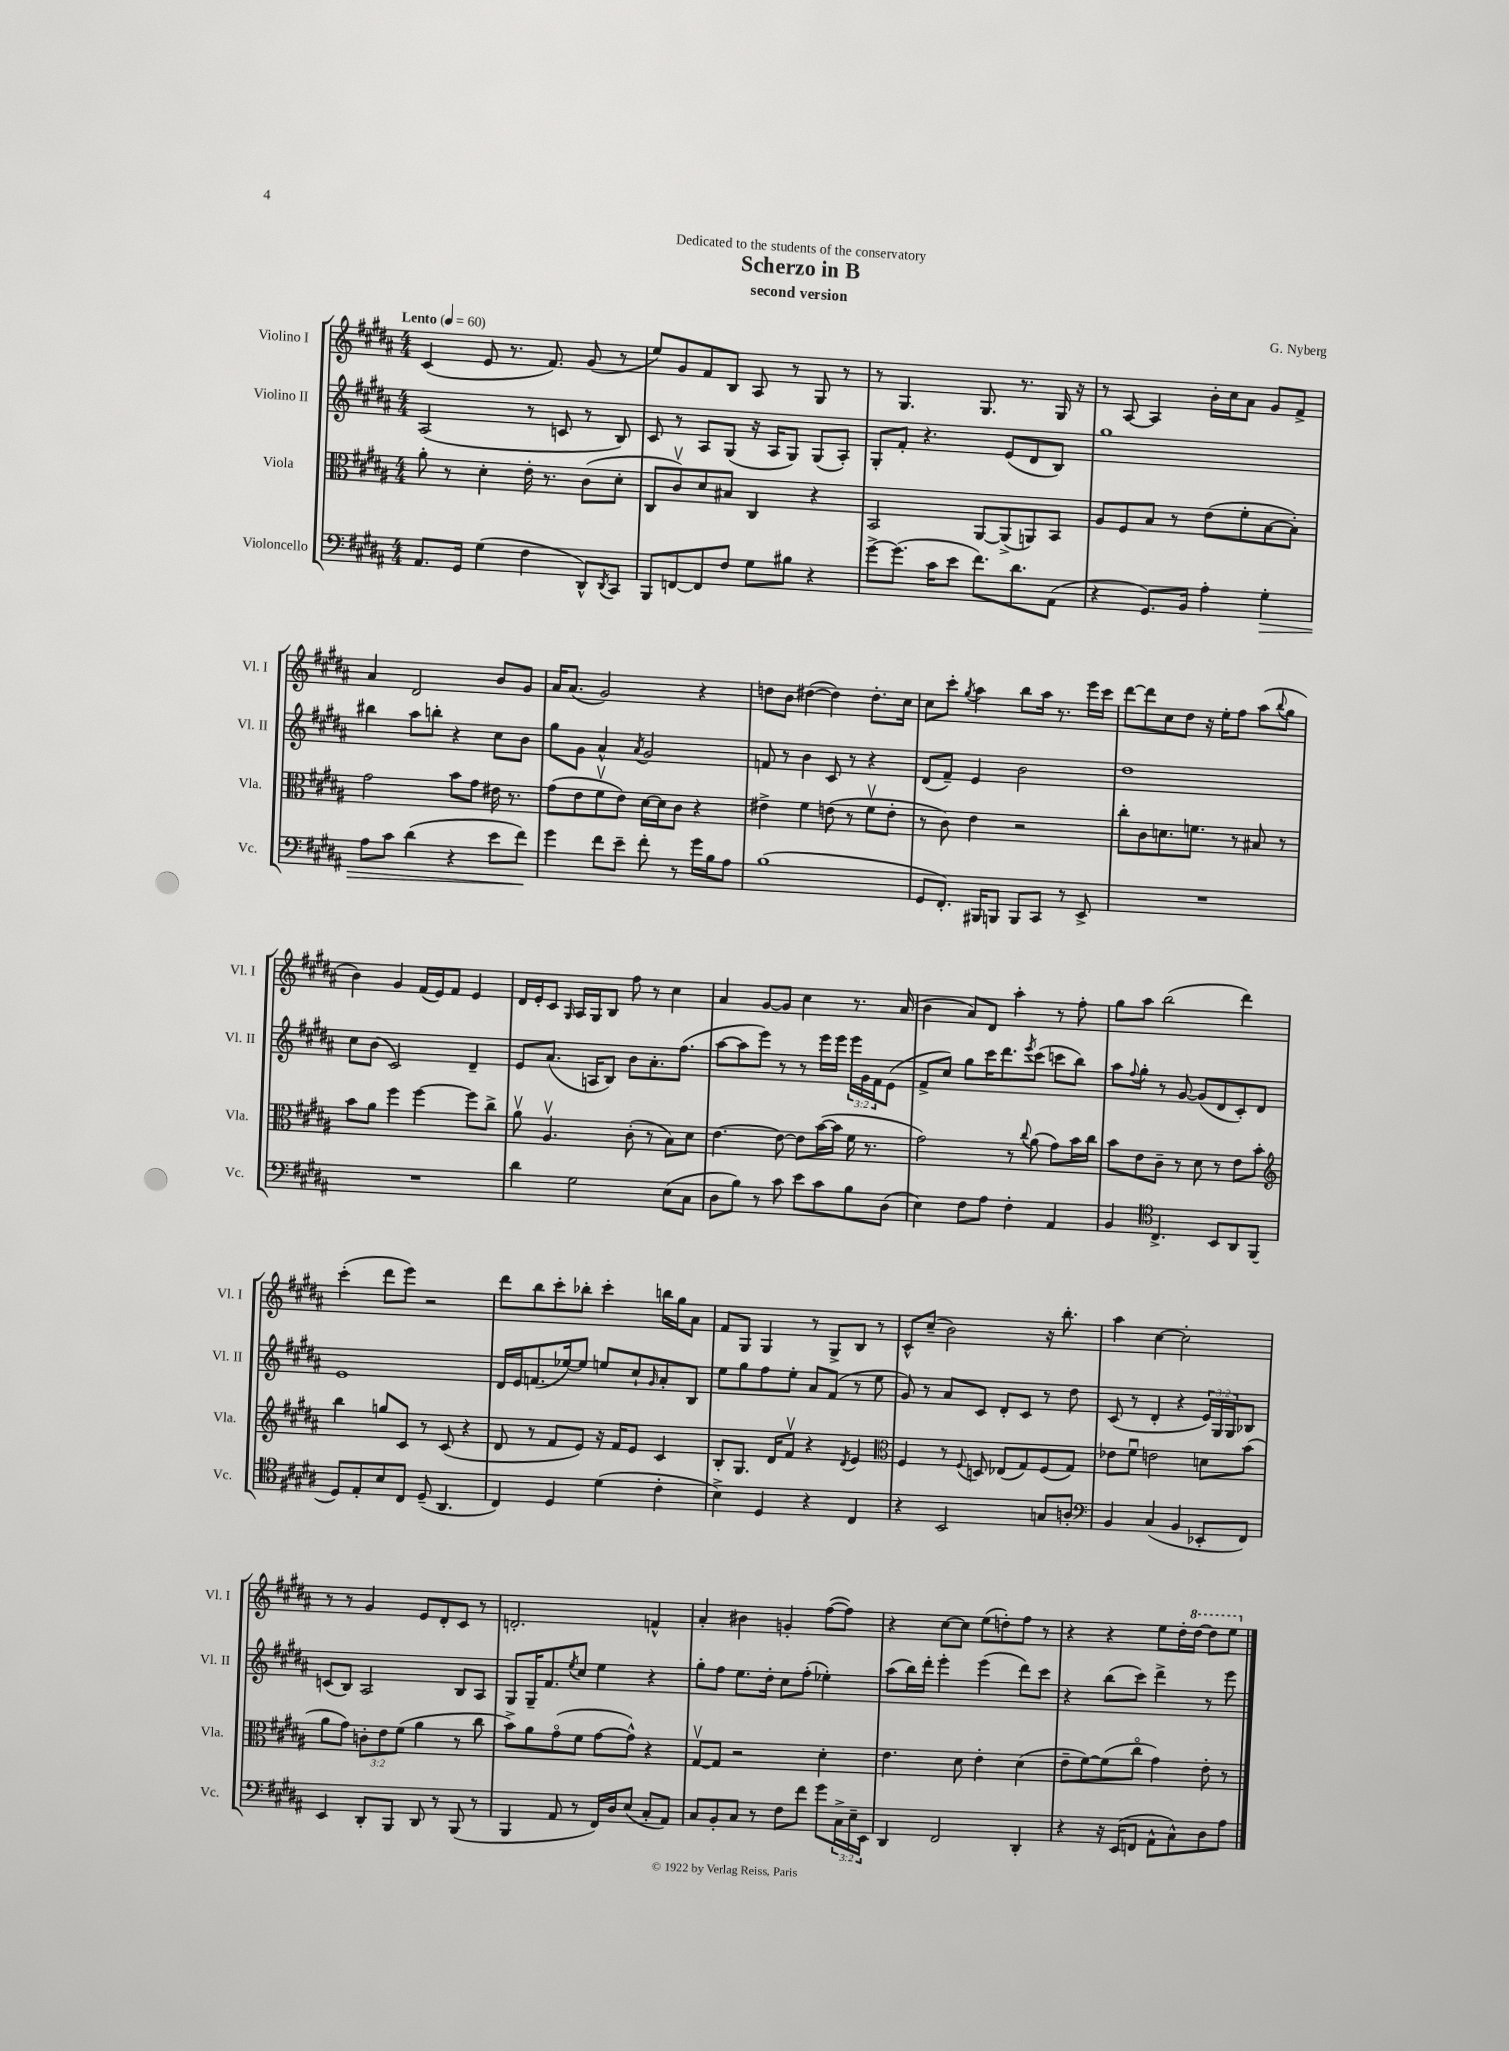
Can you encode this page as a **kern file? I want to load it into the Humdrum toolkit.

**kern	**kern	**kern	**kern
*staff4	*staff3	*staff2	*staff1
*clefF4	*clefC3	*clefG2	*clefG2
*k[f#c#g#d#a#]	*k[f#c#g#d#a#]	*k[f#c#g#d#a#]	*k[f#c#g#d#a#]
*M4/4	*M4/4	*M4/4	*M4/4
*MM60	*MM60	*MM60	*MM60
8.AA#/L	8a#'\	(2A#/	(4c#/
.	8r	.	.
16GG#/Jk	.	.	.
(4G#\	4d#'\	.	8e/
.	.	.	8.r
4F#\	16e'\	8r	.
.	8.r	.	8.f#/)
.	.	8c/	.
8DD#^^/L)	(8c#\L	8r	(8g#/
8qDD#/	.	.	.
8CC#/J	8d#'\J	8B/)	8r
=	=	=	=
8BBB/L	8C#/L	8c#/	8ee/L)
[8FF/	8c#v/)	8r	8g#/
8FF/]	8d#/	8A#/L	8f#/
8F#/J	8B#/J	(8G#/J	8B/J
8G#\L	4C#/	16r	8A#/
.	.	16A#/LK	.
8B#\J	.	8G#/J)	8r
4r	4r	(8G#/L	8G#/
.	.	8A#'/J)	8r
=	=	=	=
[8g#^\L	2BB/	8G#'/L	8r
(8.g#\]J	.	8f#'/J	4.G#/
.	.	4.r	.
16c#\LK	.	.	.
8e\J	.	.	.
8.f#\L)	[8AA#/L	.	8.G#/
.	(8AA#^/]	(8e/L	.
8.d#\	.	.	8.r
.	8AA/)	8d#/	.
(8AA#\J	8BB/J	8B/J)	16G#/
.	.	.	16r
=	=	=	=
4r	8A#/L	1gg#	8r
.	8F#/	.	[8A#/
8.GG#/L)	8B/J	.	4A#/]
.	8r	.	.
16BB/Jk	.	.	.
4A#'\	(8e\L	.	16b'\LL
.	.	.	16cc#\J
.	8f#'\	.	8a#\J
4G#'\	[8B\	.	8g#/L
.	8B'\]J)	.	8f#^/J
=	=	=	=
8A#\L	2g#\	4bb#\	4a#/
8c#\J	.	.	.
(4d#\	.	8aa#\L	2d#/
.	.	8bb'\J	.
4r	8b\L	4r	.
.	8g#\J	.	.
8e\L	16e#\	8cc#\L	8b/L
.	8.r	.	.
8f#\J)	.	8b\J	8g#/J
=	=	=	=
4g#\	(8g#\L	8gg#\L	16a#/LK
.	.	.	(8.a#/J
.	8e\	8g#\J	.
8f#\L	8f#v\	4a#^^/	2g#/)
8e~\J	8e\J)	.	.
.	.	8qa#/	.
8f#'\	[16d#\LL	2g#/	.
.	16d#\]J	.	.
8r	8c#\J	.	.
16g#\LL	4r	.	4r
16B\J	.	.	.
8A#\J	.	.	.
=	=	=	=
(1B	4e#^\	8f/	8dd\L
.	.	8r	8b\J
.	4f#\	4b\	([4dd#\
.	(8e\	8c#/	4dd#\])
.	8r	8r	.
.	8f#v\L	4r	8.dd#'\L
.	8e'\J	.	.
.	.	.	16cc#\Jk
=	=	=	=
8GG#/L	8r	(8d#/L	8cc#\L
8.FF#'/J)	8c#\)	8f#~/J)	8ccc#'\J
.	.	.	8qgg#/
.	4e\	4e/	4aa#\
16BBB#/LK	.	.	.
8BBB/J	.	.	.
8BBB/L	2r	2b\	8bb\L
8CC#/J	.	.	16aa#\Jk
.	.	.	8.r
8r	.	.	.
8EE^/	.	.	16eee\LL
.	.	.	16ccc#\JJ
=	=	=	=
1r	8cc#'\L	1dd#	[8ddd#\L
.	8c#\	.	8ddd#\]
.	8.d\	.	8cc#\
.	.	.	8dd#\J
.	8.f\J	.	.
.	.	.	16r
.	.	.	16ee'\LK
.	8r	.	8ff#\J
.	8B#/	.	(8aa#\L
.	.	.	8qqbb/
.	8r	.	8gg#\J
=	=	=	=
1r	8b\L	8cc#\L	4b\)
.	8a#\J	(8b\J	.
.	4ff#\	2c#/)	4g#/
.	[4ff#\	.	(16f#/LL
.	.	.	16e/J)
.	.	.	8f#/J
.	8ff#\]L	4d#~/	4e/
.	8cc#^\J	.	.
=	=	=	=
4d#\	8a#v\	8e/L	16d#/LL
.	.	.	16e'/J
.	4.A#v/	(8.a#/J	8c#/J
.	.	.	16qqG#/
2G#\	.	.	16A#/LL
.	.	16A/LK	16G#/J
.	.	8B/J)	8B/J
.	(8c#'\	8b\L	8ff#\
.	8r	8.a#'\	8r
(8E\L	8B\L)	.	4cc#\
.	.	(8.ff#\J	.
8C#\J	8d#\J	.	.
=	=	=	=
8D#\L	[4.e\	[8aa#\L	4a#/
8B\J)	.	8aa#\]	.
8r	.	8eee\J)	[8g#/L
8c#\	8e\_	8r	8g#/]J
8e\L	8e\]L	8r	4cc#\
8c#\	([16b\L	16eee\LL	.
.	16b\]JJ	16eee\JJ	.
8B\	16f#\	24eee\LL	8.r
.	.	24g#\	.
.	8.r	.	.
.	.	24f#\J	.
(8D#\J	.	(8e\J	.
.	.	.	(16a#/
=	=	=	=
4E\)	2g#\)	8f#^/L	4b\
.	.	8cc#/J)	.
8F#\L	.	8gg#\L	8a#/L)
8A#\J	.	16ccc#\K	8d#/J
.	.	8.ddd#\	.
4F#'\	8r	.	4aa#'\
.	8qqcc#/	8qeee/	.
.	(8a#\	(8ccc#\J	.
4AA#/	8g#\L)	8ccc\L	8r
.	16b\L	8bb\J)	8ff#'\
.	16cc#\JJ	.	.
=	=	=	=
4BB/	8b\L	8aa#\L	8gg#\L
.	.	8qqff#/	.
.	8e\	8gg#'\J	8aa#\J
*clefC4	*	*	*
4.C#^/	8c#~\J	8r	(2bb\
.	8r	[8g#/	.
.	8d#\	(8g#/]L	.
8BB/L	8r	8d#/	.
8AA#/	8e\L	8c#'/)	4ddd#\)
(8FF#/J	8b'\J	8d#/J	.
=	=	=	=
*	*clefG2	*	*
8D#/L)	4bb\	1e	(4ccc#'\
8E'/	.	.	.
8B/	8gg/L	.	8ddd#\L
8C#/J	8c#/J	.	8eee\J)
(8D#~/	8r	.	2r
4.AA#/	(8c#/	.	.
.	4r	.	.
=	=	=	=
4C#/)	8d#/	16d#/LL	8ddd#\L
.	.	16e/J	.
.	8r	(8.f/	8bb\
4D#/	8f#/L	.	8ccc#'\
.	.	[16ee-/k)	.
.	8e/J)	8ee-/]J	8bb-'\J
(4d#\	16r	8ee/L	4ccc#'\
.	16f#/LK	.	.
.	8e/J	8cc#`/	.
.	.	16qqg#/	.
4c#'\	4c#/	8a#'/	16bb\LL
.	.	.	16gg#\J
.	.	8B/J	8a#\J
=	=	=	=
4B^\)	8B'/L	8ee\L	8f#/L
.	8.G#/J	8gg#\	8G#/J
4D#/	.	8ff#\	4G#/
.	16d#/LK	.	.
.	8f#v/J	8ee'\J	.
4r	4r	8a#/L	8r
.	.	(8f#/J	8G#^/L
.	8qd#/	.	.
4C#/	4e/	8r	8B/J
.	.	8ee\	8r
=	=	=	=
*	*clefC3	*	*
4r	4F#/	8g#/)	8c#^^/L
.	.	8r	(8cc#~/J
2BB/	8r	8a#/L	2b\)
.	8qqF#/	.	.
.	8D/	8c#/J	.
.	(8E-/L	8d#'/L	.
.	8G#/)	8c#/J	.
8G/L	(8F#/	8r	16r
.	.	.	8.bb'\
8A'/J	8G#/J)	8dd#\	.
=	=	=	=
*clefF4	*	*	*
4BB/	8e-\L	(8c#/	4aa#\
.	8f#u\J	8r	.
(4C#/	2e\	4d#'/	[4cc#\
4BB/	.	4r	2cc#'\]
8EE-'/L	8d\L	24e/LL)	.
.	.	24G#/	.
.	.	24G#/J	.
8FF#/J)	(8b\J	8B-/J	.
=	=	=	=
4EE/	8a#\L	(8c/L	8r
.	8g#\J)	8B/J)	8r
8DD#'/L	12c'\L	2A#/	4g#/
.	12e\	.	.
8BBB/J	.	.	.
.	(12f#\J	.	.
8DD#/	4a#\	.	8e/L
8r	.	.	8d#'/
(8BBB/	8r	8B/L	8c#/J
8r	8cc#\	8A#/J	8r
=	=	=	=
4BBB/	8b^\L)	8G#/L	2.d'/
.	8a#\	16G#~/K	.
.	.	8.f#/	.
8AA#/	(8g#o\	.	.
.	.	8qee/	.
8r	8f#\J	8cc#/J	.
16FF#/LL)	[8g#\L	4ee\	.
16D#/J	.	.	.
(8E/J	8g#^^\]J)	.	.
8C#'/L	4r	4r	4f^^/
8AA#/J)	.	.	.
=	=	=	=
8C#/L	[8G#v/L	8gg#'\L	4a#'/
8BB'/	8G#/]J	8ff#\J	.
8C#/J	2r	8.ee\L	4b#\
8r	.	.	.
.	.	16dd#'\Jk	.
8F#\L	.	8cc#\L	4g'/
8f#\J	.	(8ff#'\J	.
8g#\L	4d#'\	4ee-'\)	([8ff#\L
24C#^\L	.	.	8ff#\]J)
24E~\	.	.	.
24EE\JJ	.	.	.
=	=	=	=
4DD#/	4.e\	(8aa#\L	4r
.	.	16bb\L)	.
.	.	16ddd#'\JJ	.
2FF#/	.	4eee'\	[8cc#\L
.	8d#\	.	8cc#\]J
.	4e'\	(4eee\	(8ee\L
.	.	.	8dd'\)
4DD#'/	(4d#\	8ddd#\L)	8ff#\J
.	.	8ccc#\J	8r
=	=	=	=
4r	8e~\L	4r	4r
.	[8f#\)	.	.
16r	(8f#\]	(8bb\L	4r
(16EE/LK	.	.	.
8FF/J	8cc#o\J	8ccc#\J)	.
8AA#^^\L	4g#\)	4ddd#^\	8ee\L
8C#^^\)	.	.	16dd#'\L
.	.	.	[16ddd#\JJ
8D#\	8e'\	8r	8ddd#\]L
8A#\J	8r	8eee\	8eee\J
==	==	==	==
*-	*-	*-	*-
